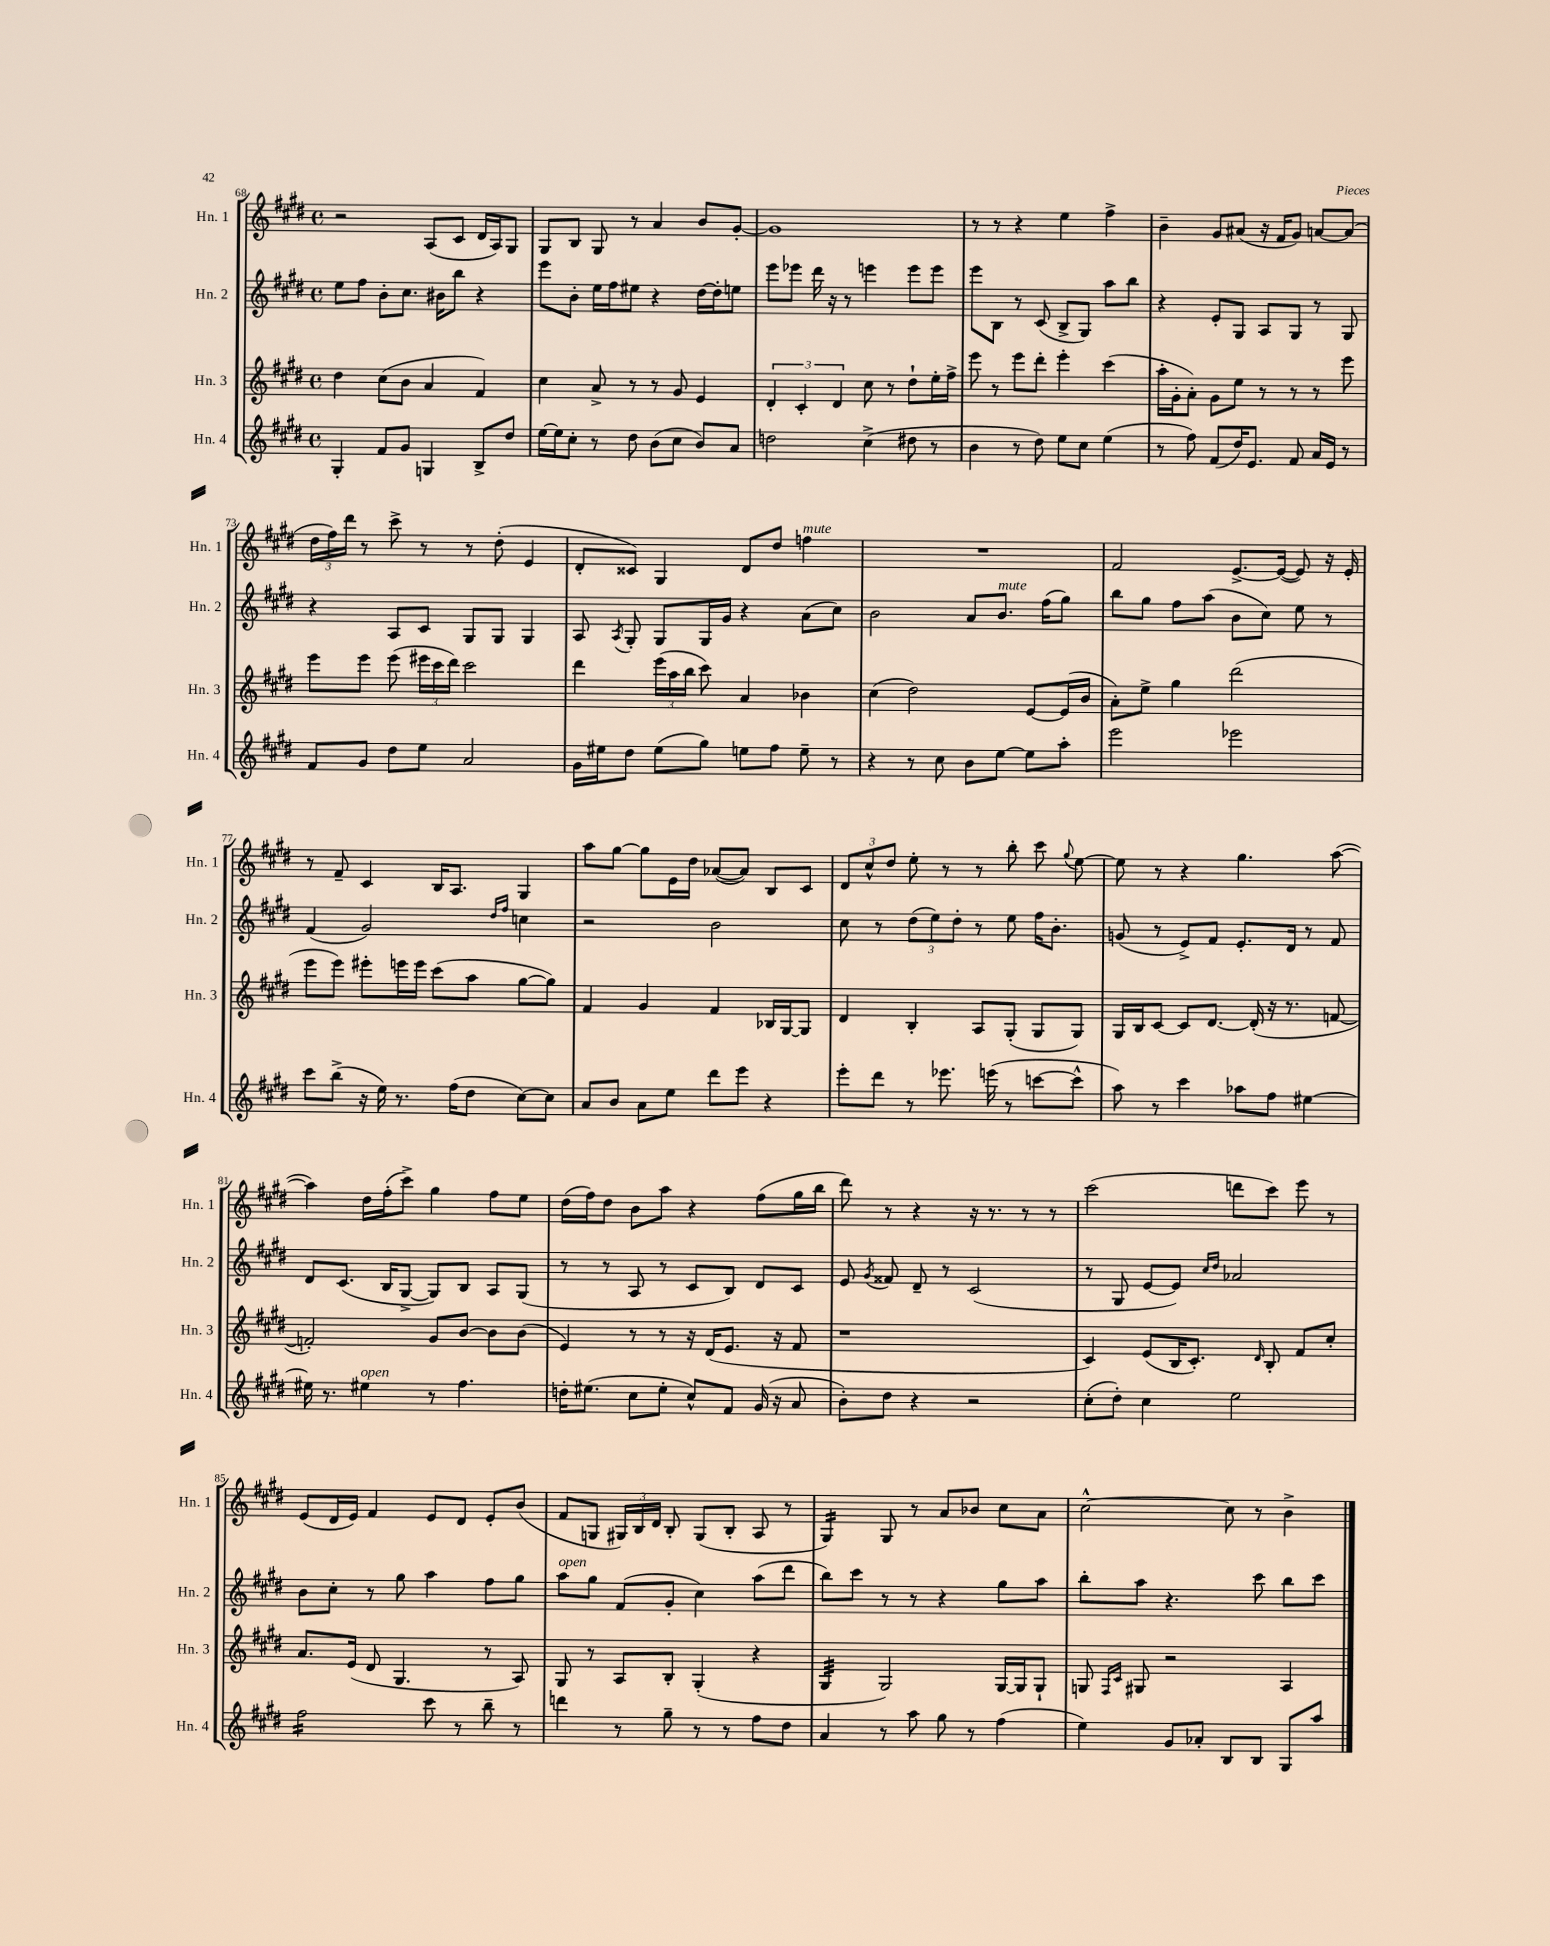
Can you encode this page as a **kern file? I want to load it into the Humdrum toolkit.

**kern	**kern	**kern	**kern
*staff4	*staff3	*staff2	*staff1
*clefG2	*clefG2	*clefG2	*clefG2
*k[f#c#g#d#]	*k[f#c#g#d#]	*k[f#c#g#d#]	*k[f#c#g#d#]
*M4/4	*M4/4	*M4/4	*M4/4
*met(c)	*met(c)	*met(c)	*met(c)
4G#'	4dd#	8ee	2r
.	.	8ff#	.
8f#	(8cc#	8b'	.
8g#	8b	8.cc#	.
4G	4a	.	(8A
.	.	16b#	.
.	.	8bb	8c#
8B^	4f#)	4r	16d#
.	.	.	16A)
8dd#	.	.	8G#
=	=	=	=
[16ee	4cc#	8eee	8G#
16ee]	.	.	.
8cc#'	.	8b'	8B
8r	8a^	16ee	8G#
.	.	16ff#	.
8dd#	8r	8ee#	8r
(8b	8r	4r	4a
8cc#	8g#	.	.
8b)	4e	[16dd#	8b
.	.	16dd#']	.
8a	.	8ee	[8g#'
=	=	=	=
2dd	6d#'	8eee	1g#]
.	.	8eee-	.
.	6c#'	.	.
.	.	16ddd#	.
.	.	16r	.
.	6d#	.	.
.	.	8r	.
(4cc#^	8cc#	4eee	.
.	8r	.	.
8dd#	8dd#`	8eee	.
8r	16ee'	8eee	.
.	16ff#^	.	.
=	=	=	=
4b	8eee	8eee	8r
.	8r	8B	8r
8r	8eee	8r	4r
8dd#)	8ddd#'	(8c#	.
8ee	4eee'	8B^	4ee
8cc#	.	8G#)	.
(4ee	(4ccc#	8aa	4ff#^
.	.	8bb	.
=	=	=	=
8r	16aa'	4r	4b~
.	16g#'	.	.
8ff#)	8a')	.	.
(8f#	8g#	8e'	8g#
16dd#)	8ee	8G#	(8a#
8.e	.	.	.
.	8r	8A	16r
.	.	.	16f#
8f#	8r	8G#	8g#)
16a	8r	8r	[8a
16e	.	.	.
8r	8eee	8G#	(8a]
=	=	=	=
8f#	8eee	4r	24dd#
.	.	.	24ff#)
.	.	.	24ddd#
8g#	8eee	.	8r
8dd#	(8eee	8A	8ccc#^
8ee	24eee#	8c#	8r
.	24ccc#	.	.
.	24ddd#)	.	.
2a	2ccc#	8G#	8r
.	.	8G#	(8dd#'
.	.	4G#	4e
=	=	=	=
16g#	4ddd#	8A	8d#'
16ee#	.	.	.
.	.	8qA	.
8dd#	.	8G#'	8c##)
(8ee#	(24eee	8G#	4G#
.	24aa	.	.
.	24bb	.	.
8gg#)	8ccc#)	16G#	.
.	.	16g#	.
8ee	4a	4r	8d#
8ff#	.	.	8dd#
8ee~	4b-	(8a	4ff
8r	.	8cc#)	.
=	=	=	=
4r	(4cc#	2b	1r
8r	2dd#)	.	.
8cc#	.	.	.
8b	.	8a	.
[8ee	.	8.b	.
8ee]	[8e	.	.
.	.	(16ff#	.
8aa'	(16e]	8gg#)	.
.	16b	.	.
=	=	=	=
2eee	8a')	8bb	2f#
.	8ee^	8gg#	.
.	4gg#	8ff#	.
.	.	(8aa	.
2eee-	(2ddd#	8b	[8.e^
.	.	8cc#)	.
.	.	.	(16e_
.	.	8ee	8e])
.	.	8r	16r
.	.	.	16e'
=	=	=	=
8ccc#	8eee	(4f#	8r
(8bb^	8eee)	.	8f#~
16r	8eee#'	2g#)	4c#
16ee)	.	.	.
8.r	16eee	.	.
.	16eee	.	.
.	(8ccc#	.	16B
(16ff#	.	.	8.A
8dd#	8aa	.	.
.	.	16qqdd#	.
.	.	16qqff#	.
[8cc#)	[8gg#	4cc	4G#
8cc#]	8gg#])	.	.
=	=	=	=
8a	4f#	2r	8aa
8b	.	.	[8gg#
8a	4g#	.	8gg#]
8ee	.	.	16e
.	.	.	16dd#
8ddd#	4f#	2b	([8a-
8eee	.	.	8a-])
4r	16B-	.	8B
.	[16G#	.	.
.	8G#]	.	8c#
=	=	=	=
8eee'	4d#	8cc#	12d#
.	.	.	12cc#^^
8ddd#	.	8r	.
.	.	.	12dd#
8r	4B'	(12dd#	8ee'
.	.	12ee)	.
8.eee-	.	.	8r
.	.	12dd#'	.
.	8A	8r	8r
(16eee	.	.	.
8r	(8G#'	8ee	8bb'
[8ccc	8G#	16ff#	8ccc#
.	.	8.b'	.
.	.	.	8qqgg#
8ccc^^]	8G#)	.	[8ee
=	=	=	=
8aa)	16G#	(8g	8ee]
.	16B	.	.
8r	[8c#	8r	8r
4ccc#	8c#]	8e^)	4r
.	[8.d#	8f#	.
8aa-	.	8.e'	4.gg#
.	(16d#']	.	.
8ff#	16r	.	.
.	8.r	16d#	.
[4ee#	.	8r	.
.	[8f	8f#	([8aa
=	=	=	=
16ee#]	2f'])	8d#	4aa])
8.r	.	.	.
.	.	(8.c#	.
4ee#	.	.	16dd#
.	.	16B	(16ff#'
.	.	[8G#^	8ccc#^)
8r	8g#	8G#])	4gg#
4.ff#	[8b	8B	.
.	8b]	8A	8ff#
.	(8b	(8G#	8ee
=	=	=	=
16dd'	4e)	8r	(16dd#
(8.ee#	.	.	16ff#)
.	.	8r	8dd#
8cc#	8r	8A	8b
8ee#'	8r	8r	8aa
8cc#^^)	16r	8c#	4r
.	(16d#	.	.
8f#	8.e	8B)	.
(16g#	.	8d#	(8ff#
16r	16r	.	.
8a	8f#	8c#	16gg#
.	.	.	16bb
=	=	=	=
8b')	1r	8e	8ddd#)
.	.	8qg#	.
8dd#	.	8f##	8r
4r	.	8d#~	4r
.	.	8r	.
2r	.	(2c#	16r
.	.	.	8.r
.	.	.	8r
.	.	.	8r
=	=	=	=
(8cc#'	4c#)	8r	(2ccc#
8dd#')	.	8G#	.
4cc#	(8e	[8e	.
.	16B	8e])	.
.	8.c#')	.	.
.	.	16qqcc#	.
.	.	16qqdd#	.
2ee	.	2a-	8ddd
.	16qqd#	.	.
.	8B'	.	8ccc#)
.	8f#	.	8eee
.	8cc#'	.	8r
=	=	=	=
2ff#	8.a	8b	(8e
.	.	8cc#'	16d#
.	(16e	.	16e)
.	8d#	8r	4f#
.	4.G#	8gg#	.
8ccc#	.	4aa	8e
8r	.	.	8d#
8bb~	8r	8ff#	8e'
8r	8A)	8gg#	(8b
=	=	=	=
4ddd	8G#	8aa	8f#
.	8r	8gg#	8G
8r	8A	(8f#	24G#)
.	.	.	24B
.	.	.	24d#
8gg#~	8B'	8g#'	8B'
8r	(4G#'	4cc#)	(8G#
8r	.	.	8B'
8ff#	4r	(8aa	8A
8dd#	.	8ddd#	8r
=	=	=	=
4a	4G#	8bb)	4G#)
.	.	8ccc#	.
8r	2G#)	8r	8G#
8aa	.	8r	8r
8gg#	.	4r	8a
8r	.	.	8b-
(4ff#	[16G#	8gg#	8cc#
.	16G#]	.	.
.	8G#`	8aa	8a
=	=	=	=
4ee)	8G	8bb'	[2cc#^^
.	16qqF#	.	.
.	16qqc#	.	.
.	8G#	8aa	.
8g#	2r	4.r	.
8a-'	.	.	.
8B	.	.	8cc#]
8B	.	8ccc#	8r
8G#	4A	8bb	4b^
8aa	.	8ccc#	.
==	==	==	==
*-	*-	*-	*-
